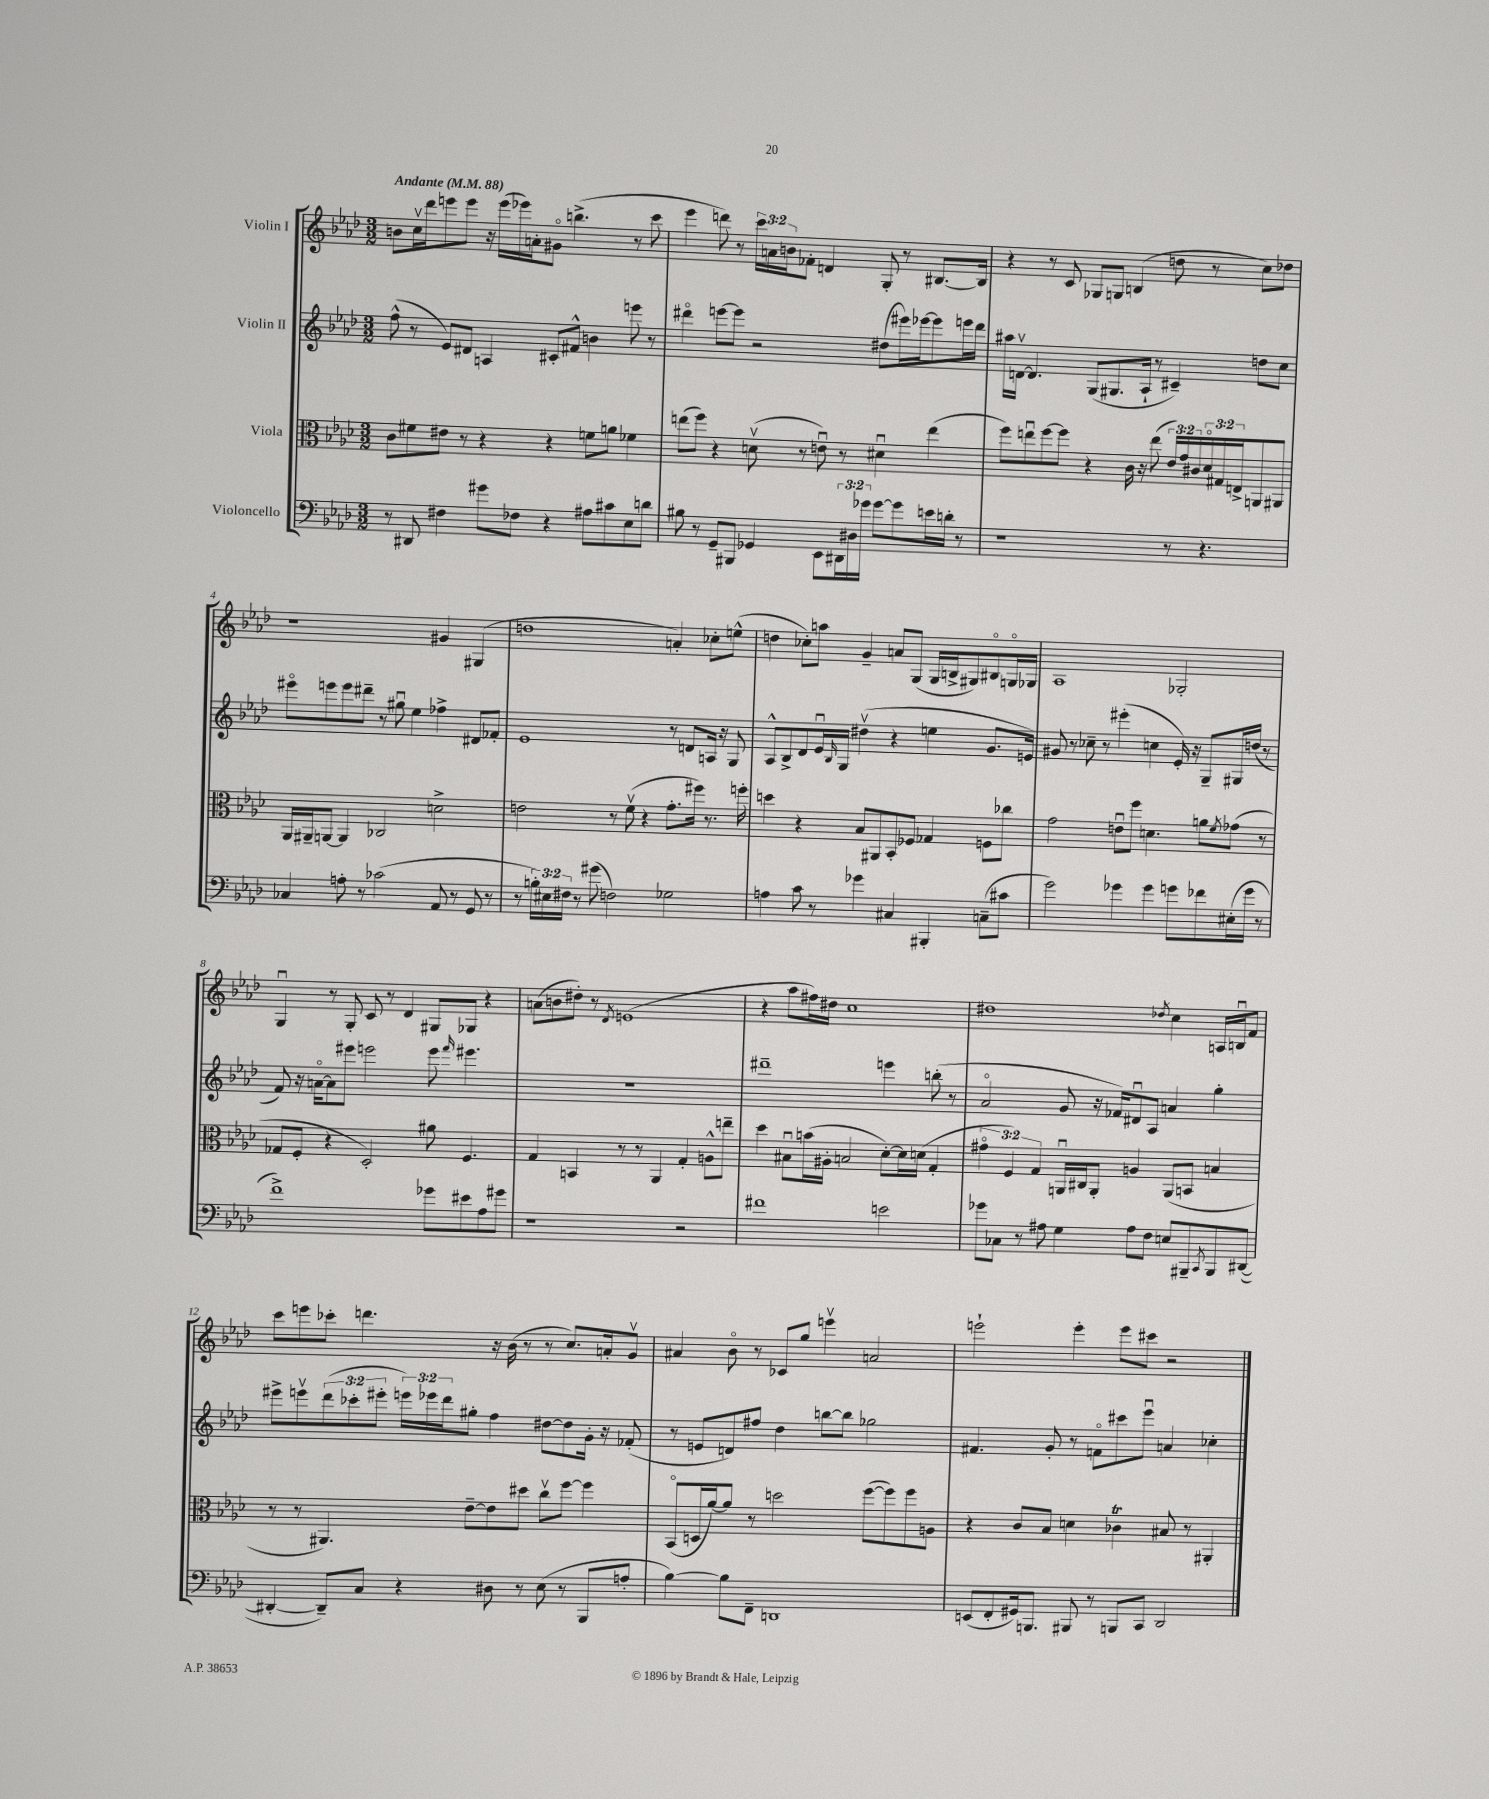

**kern	**kern	**kern	**kern
*part4	*part3	*part2	*part1
*staff4	*staff3	*staff2	*staff1
*I"Violoncello	*I"Viola	*I"Violin II	*I"Violin I
*clefF4	*clefC3	*clefG2	*clefG2
*k[b-e-a-d-]	*k[b-e-a-d-]	*k[b-e-a-d-]	*k[b-e-a-d-]
*M3/2	*M3/2	*M3/2	*M3/2
*MM88	*MM88	*MM88	*MM88
=1	=1	=1	=1
!	!	!	!LO:TX:a:B:t=Andante
8r	8c\L	(8ff^^\	8bn\L
8DD#X/	8f#X\	8r	16ccv\L
.	.	.	16ddd-\J
4F#X\	8e#X\J	8e-/L)	8eeen\
.	8r	8d#X/J	8eee\J
8g#X\L	4r	4An/	16r
.	.	.	(16eee\LL
8F-X\J	.	.	16eee-X\)
.	.	.	16an'\J
4r	4r	8c#X'/L	8g#X\J
.	.	8f#X^^/J	(4.bbn^\
8A#X\L	8fn\L	4bn\	.
8c#X\	8an\J	.	.
8E-\	4f-X\	8eeen\	8r
8dn\J	.	8r	8ccc\
=2	=2	=2	=2
8B#X\	(8een\L	4ddd#X\	4eee-\
8r	8ff\J)	.	.
8GG~/L	4r	[8eeen\L	8dddn\)
8BBB#X/J	.	8eee\J]	8r
4GG-X/	(8dnv\	2r	24ccc\LL
.	.	.	24an\
.	.	.	24bn\J
.	8r	.	8f-X'\J
8EE-\L	8enu\)	.	4dn/
24DD#X\L	8r	.	.
24D#X\	.	.	.
24g-X\JJ	.	.	.
[8g-\L	4d#Xu\	(8dd#X\L	8G'/
8g-\]	.	16eee#X\L)	8r
.	.	[16eee-X\J	.
16en\L	(4ee\	8eee-\]	[8.B#X/L
16dn'\JJ	.	.	.
8r	.	16eeen\L	.
.	.	16ddd#\JJ	16B#/Jk]
=3	=3	=3	=3
1r	8ff\L)	16aa#X\LL	4r
.	.	[16dnv\JJ	.
.	8eenu\	4.d/]	.
.	[8ff\	.	8r
.	8ff\J]	.	8c/
.	4r	(8G/L	8G-X/L
.	.	8.G#X/	8Gn/J
.	16c\	.	(4Bn/
.	16r	16A-`/Jk	.
.	(8ee\	8r	.
8r	24e-/LL)	4c#X~/)	8ddn\
.	24g/	.	.
.	24c#X/	.	.
4.r	24d-/	.	8r
.	24G#X/	.	.
.	24En^/J	.	.
.	8AAn/	8ddn\L	8cc\L)
.	8AA#X/J	8cc\J	8dd-X\J
!!LO:LB:g=z
=4	=4	=4	=4
4C-X/	16AA-/LL	8eee#X\L	1r
.	16AA#X~/J	.	.
.	[8AAn/J	8eeen\	.
8An'\	4AA/]	8eee\	.
8r	.	8ddd#X~\J	.
(2c-X\	2C-X/	8r	.
.	.	8gg#Xu\	.
.	.	4ee-\	.
8AA-/	2dn^\	4ff-X^\	4g#X/
8r	.	.	.
8GG/	.	8d#X/L	(4G#X/
8r	.	8f-X'/J	.
=5	=5	=5	=5
8r	2en\	1e-	1ddn
24Bn'\LL)	.	.	.
24E#X\	.	.	.
24F#X\JJ	.	.	.
8r	.	.	.
(8g#X\	.	.	.
2Fn\)	8r	.	.
.	(8fv\	.	.
.	4r	.	.
2G-X\	8.g'\L	8r	4an'/)
.	.	8dn/L	.
.	16ff#X\Jk)	.	.
.	8.r	16An/Jk	8cc-X'\L
.	.	16r	.
.	.	8G/	(8een^^\J
.	16ffn'\	.	.
=6	=6	=6	=6
4An\	4ddn\	8A-^^/L	4ddn\
.	.	8B-^/	.
8c\	4r	8d-/	8cc-X'\L)
8r	.	16e-u/L	8aan\J
.	.	16qqB-/	.
.	.	16G/JJ	.
4g-X\	8B-/L	(4dd#Xv\	4g~/
.	8AA#X/	.	.
4C#X/	8BB-'/	4r	8an/L
.	8F-X/J	.	(8G/J
4BBB#X'/	4G-X/	4een\	16G/LL
.	.	.	16Bn^/J
.	.	.	8G#X/)
(8Cn~\L	8Fn\L	8.g/L	8B#X/
8c#X\J	8cc-X\J	.	16Gn/L
.	.	16en/Jk)	16G-X/JJ
=7	=7	=7	=7
2g\)	2g\	8g#X/	1A-
.	.	8r	.
.	.	8cc-X~\	.
.	.	8r	.
4g-X\	8enu\L	(4eee#X'\	.
.	8ff\J	.	.
4g-\	4.dn\	4ccn\	.
8gn\L	.	16e-'/)	2G-X'/
.	.	16r	.
8f-X\	8an\L	8G~/L	.
.	8qf/	.	.
(16E#X'\L	(8g-X\J	16G#X/L	.
16g\JJ	.	(16ddn/JJ	.
8r	8r	8r	.
!!LO:LB:g=z
=8	=8	=8	=8
1f^)	8G-X/L	8f/)	4Gu/
.	8F'/J	16r	.
.	.	[16an\KL	.
.	4r	8a\]	8r
.	.	8eee#X\J	8G'/
.	2D-'/)	2eeen\	8c/
.	.	.	8r
.	.	.	4d-/
8g-X\L	8a#X\	8eee\	8G#X/L
.	.	16qqfff/	.
8e#X\	4.F/	4.eee#X\	8G-X/J
8A-\	.	.	4r
8g#X\J	.	.	.
=9	=9	=9	=9
1r	4G/	1.r	(8an\L
.	.	.	8bn\
.	4BBn/	.	8dd#X'\J)
.	.	.	8r
.	.	.	8qd-/
.	8r	.	(1en
.	8r	.	.
.	4AA-/	.	.
2r	4G'/	.	.
.	8An^^\L	.	.
.	8een~\J	.	.
=10	=10	=10	=10
1f#X	4dd-\	1ddd#X~	4r
.	8B#Xu\L	.	8aa-\L
.	(16bn\L	.	16ff#X\L)
.	16A#X'\JJ	.	16dd#X\JJ
.	2Bn/	.	1cc
2en\	[8d-'\L)	4eeen\	.
.	16d-\L]	.	.
.	(16dn\JJ	.	.
.	4G'/	(8bbn'\	.
.	.	8r	.
=11	=11	=11	=11
8g-X\L	6g#X\	2a-/	1dd#X
8C-X\J	.	.	.
.	6F/)	.	.
8r	.	.	.
.	6G/	.	.
8A#X\	.	.	.
4G\	16AAnu/LL	8g/	.
.	16C#X/J	.	.
.	8AA'/J	16r	.
.	.	16f-X/KL)	.
8A#\L	4An/	8d#Xu/	.
8F\J	.	8A-/J	.
.	.	.	8qdd-X/
8En/L	(8AA/L	4an/	4cc\
8BBB#X~/	8BBn/J	.	.
8qCC/	.	.	.
8BBB#/	4Bn/	4gg'\	16An/LL
.	.	.	16Bnu/J
([8DD#X/J	.	.	8f/J
!!LO:LB:g=z
=12	=12	=12	=12
4DD#X'/_	8r	8eee#X^\L	8ccc\L
.	8r	8eeenv\	8eeen\
8DD#~/L])	4.AA#X/)	(12ddd-\	8ccc-X'\J
.	.	12ccc-X'\	.
8C/J	.	.	4.dddn\
.	.	12eee#X'\J	.
4r	.	24eeen\LL)	.
.	.	24eee-X\	.
.	.	24ddd-\J	.
.	[8e-~\L	8gg#X'\J	.
8D#X\	8e-\]	4ff\	16r
.	.	.	(16b-\
8r	8dd#X\J	.	8r
(8E-\	8ccv\L	[8dd#X\L	8r
8r	[8ff\J	8dd#\]	8.cc/L)
8BBB-/L	4ff\]	16g'\Jk	.
.	.	16r	16an'/k
8An'/J	.	(8f-X'/	8gv/J
=13	=13	=13	=13
[4B-\)	(8BB-/L	8r	4a#X/
.	16Dn/L	8en/L	.
.	[16a-/J)	.	.
8B-\L]	8a-/J]	8dn/)	8b-\
8FF~\J	8r	8ff#X/J	8r
1DDn	2ddn\	4dd-\	8c-X/L
.	.	.	8gg/J
.	.	[8bbn\L	4eeenv\
.	.	8bb\J]	.
.	([8ff\L	2gg-X\	2an/
.	8ff\])	.	.
.	8ff\	.	.
.	8An\J	.	.
=14	=14	=14	=14
(8EEn/L	4r	4.f#X/	2eeen`\
8FF'/	.	.	.
16GG#X/k)	8c/L	.	.
8.BBBn/J	.	.	.
.	8B-/J	8g'/	.
8BBB#X/	4dn\	8r	4eee'\
8r	.	8fn\L	.
8BBBn/L	4c-XT\	8ccc#X\	8eee\L
8CC/J	.	8eee-u\J	8ccc#X\J
2DD-/	8B#X/	4an/	2r
.	8r	.	.
.	4AA#X'/	4cc-X'\	.
==	==	==	==
*-	*-	*-	*-
